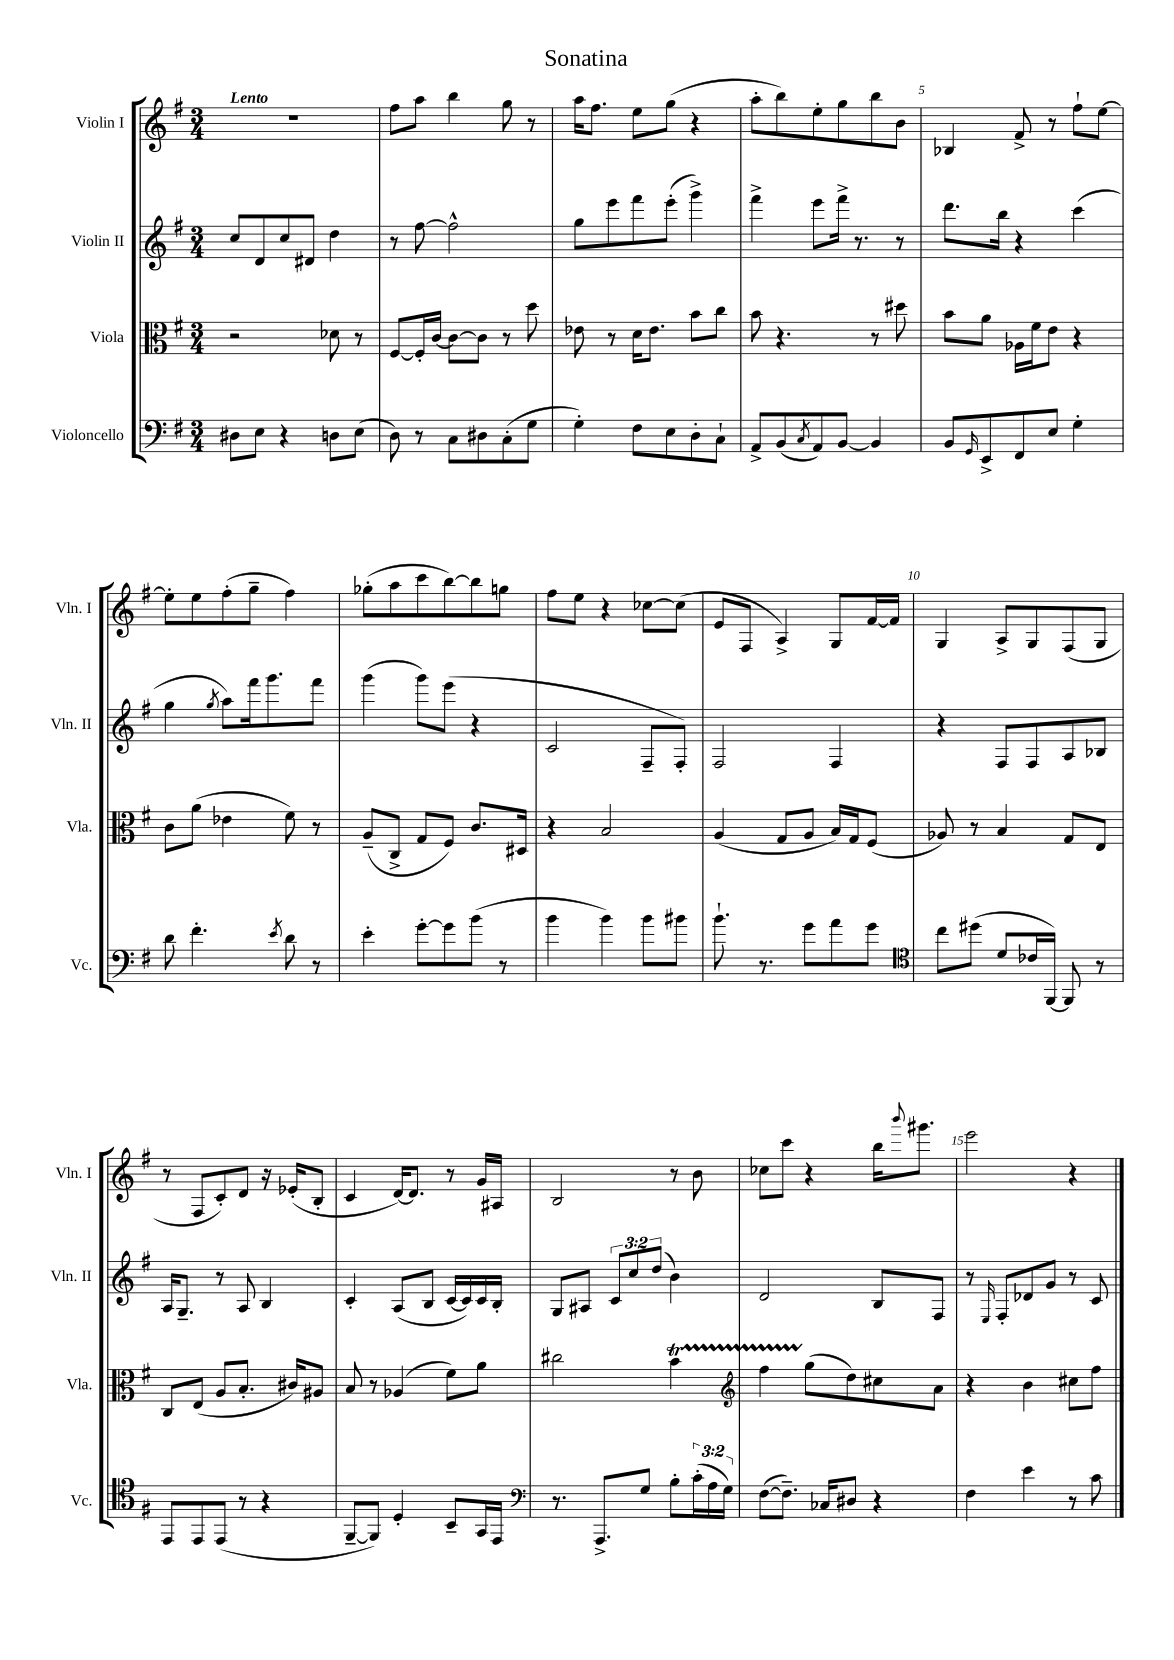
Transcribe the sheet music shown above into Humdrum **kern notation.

**kern	**kern	**kern	**kern
*part4	*part3	*part2	*part1
*staff4	*staff3	*staff2	*staff1
*I"Violoncello	*I"Viola	*I"Violin II	*I"Violin I
*I'Vc.	*I'Vla.	*I'Vln. II	*I'Vln. I
*clefF4	*clefC3	*clefG2	*clefG2
*k[f#]	*k[f#]	*k[f#]	*k[f#]
*M3/4	*M3/4	*M3/4	*M3/4
=1	=1	=1	=1
!	!	!	!LO:TX:a:B:t=Lento
8D#X\L	2r	8cc/L	2.r
8E\J	.	8d/	.
4r	.	8cc/	.
.	.	8d#X/J	.
8Dn\L	8d-X\	4dd\	.
(8E\J	8r	.	.
=2	=2	=2	=2
8D\)	[8F#/L	8r	8ff#\L
8r	16F#'/L]	[8ff#\	8aa\J
.	[16c/JJ	.	.
8C\L	8c\L_	2ff#^^\]	4bb\
8D#X\	8c\J]	.	.
(8C'\	8r	.	8gg\
8G\J	8dd\	.	8r
=3	=3	=3	=3
4G'\)	8e-X\	8gg\L	16aa\KL
.	.	.	8.ff#\J
.	8r	8eee\	.
8F#\L	16d\KL	8fff#\	8ee\L
.	8.e-\J	.	.
8E\	.	(8eee'\J	(8gg\J
8D'\	8b\L	4ggg^\)	4r
8C`\J	8cc\J	.	.
=4	=4	=4	=4
8AA^/L	8b\	4fff#^\	8aa'\L
(8BB/	4.r	.	8bb\)
8qC/	.	.	.
8AA/)	.	8eee\L	8ee'\
[8BB/J	.	16fff#^\Jk	8gg\
.	.	8.r	.
4BB/]	8r	.	8bb\
.	8dd#X\	8r	8b\J
=5	=5	=5	=5
8BB/L	8b\L	8.ddd\L	4B-X/
16qqGG/	.	.	.
8EE^/	8a\J	.	.
.	.	16bb\Jk	.
8FF#/	16A-X\LL	4r	8f#^/
.	16f#\J	.	.
8E/J	8e\J	.	8r
4G'\	4r	(4ccc\	8ff#`\L
.	.	.	[8ee\J
!!LO:LB:g=z
=6	=6	=6	=6
8d\	8c\L	4gg\	8ee'\L]
4.f#'\	(8a\J	.	8ee\
.	.	8qgg/	.
.	4e-X\	8aa\L)	(8ff#'\
.	.	16fff#\k	8gg~\J
.	.	8.ggg\	.
8qe/	.	.	.
8d\	8f#\)	.	4ff#\)
8r	8r	8fff#\J	.
=7	=7	=7	=7
4e'\	(8A~/L	(4ggg\	(8gg-X'\L
.	8C^/J	.	8aa\
[8g'\L	8G/L	8ggg\L)	8ccc\
8g\]	8F#/J)	(8eee\J	[8bb\)
(8b\J	8.c/L	4r	8bb\]
8r	.	.	8ggn\J
.	16D#X/Jk	.	.
=8	=8	=8	=8
4b\	4r	2c/	8ff#\L
.	.	.	8ee\J
4b\)	2B/	.	4r
8b\L	.	8F#~/L	[8cc-X\L
8b#X\J	.	8F#'/J)	(8cc-\J]
=9	=9	=9	=9
8.b`\	(4A/	2F#/	8e/L
.	.	.	8F#/J
8.r	.	.	.
.	8G/L	.	4A^/)
8g\L	8A/J	.	.
8a\	16B/LL)	4F#/	8G/L
.	16G/J	.	.
8g\J	(8F#/J	.	[16f#/L
.	.	.	16f#/JJ]
=10	=10	=10	=10
*clefC4	*	*	*
8cc\L	8A-X/)	4r	4G/
(8dd#X\J	8r	.	.
8d/L	4B/	8F#/L	8A^/L
16c-X/L	.	8F#/	8G/
[16FF#/JJ)	.	.	.
8FF#/]	8G/L	8A/	(8F#/
8r	8E/J	8B-X/J	8G/J
!!LO:LB:g=z
=11	=11	=11	=11
8EE/L	8C/L	16A/KL	8r
.	.	8.G~/J	.
8EE/	(8E/J	.	8F#/L
(8EE/J	8A/L	8r	8c'/)
8r	8.B'/J	8A/	8d/J
4r	.	4B/	16r
.	16c#X/KL)	.	(16e-X'/KL
.	8A#X/J	.	8B'/J
=12	=12	=12	=12
[8FF#~/L	8B/	4c'/	4c/
8FF#/J])	8r	.	.
4D'/	(4A-X/	(8A/L	[16d/KL)
.	.	.	8.d/J]
.	.	8B/J	.
8BB~/L	8f#\L)	[16c/LL	8r
.	.	16c/])	.
16GG/L	8a\J	16c/	16g/LL
16EE/JJ	.	16B'/JJ	16A#X/JJ
=13	=13	=13	=13
*clefF4	*	*	*
8.r	2cc#X\	8G/L	2B/
.	.	8A#X/J	.
8.AAA^/L	.	.	.
.	.	12c/L	.
.	.	12cc/	.
8G/J	.	.	.
.	.	(12dd/J	.
8B'\L	4bt\	4b\)	8r
(24c'\L	.	.	8b\
24A\	.	.	.
24G\JJ)	.	.	.
=14	=14	=14	=14
*	*clefG2	*	*
([8F#\L	4ff#TTT\	2d/	8cc-X\L
8.F#~\J])	.	.	8ccc\J
.	(8gg\L	.	4r
16C-X/KL	.	.	.
8D#X/J	8dd\)	.	.
4r	8cc#X\	8B/L	16bb\KL
.	.	.	8qqbbb/
.	.	.	8.ggg#X\J
.	8a\J	8F#/J	.
=15	=15	=15	=15
4F#\	4r	8r	2eee\
.	.	16qqE/	.
.	.	8F#'/L	.
4e\	4b\	8d-X/	.
.	.	8g/J	.
8r	8cc#X\L	8r	4r
8c\	8ff#\J	8c/	.
==	==	==	==
*-	*-	*-	*-
